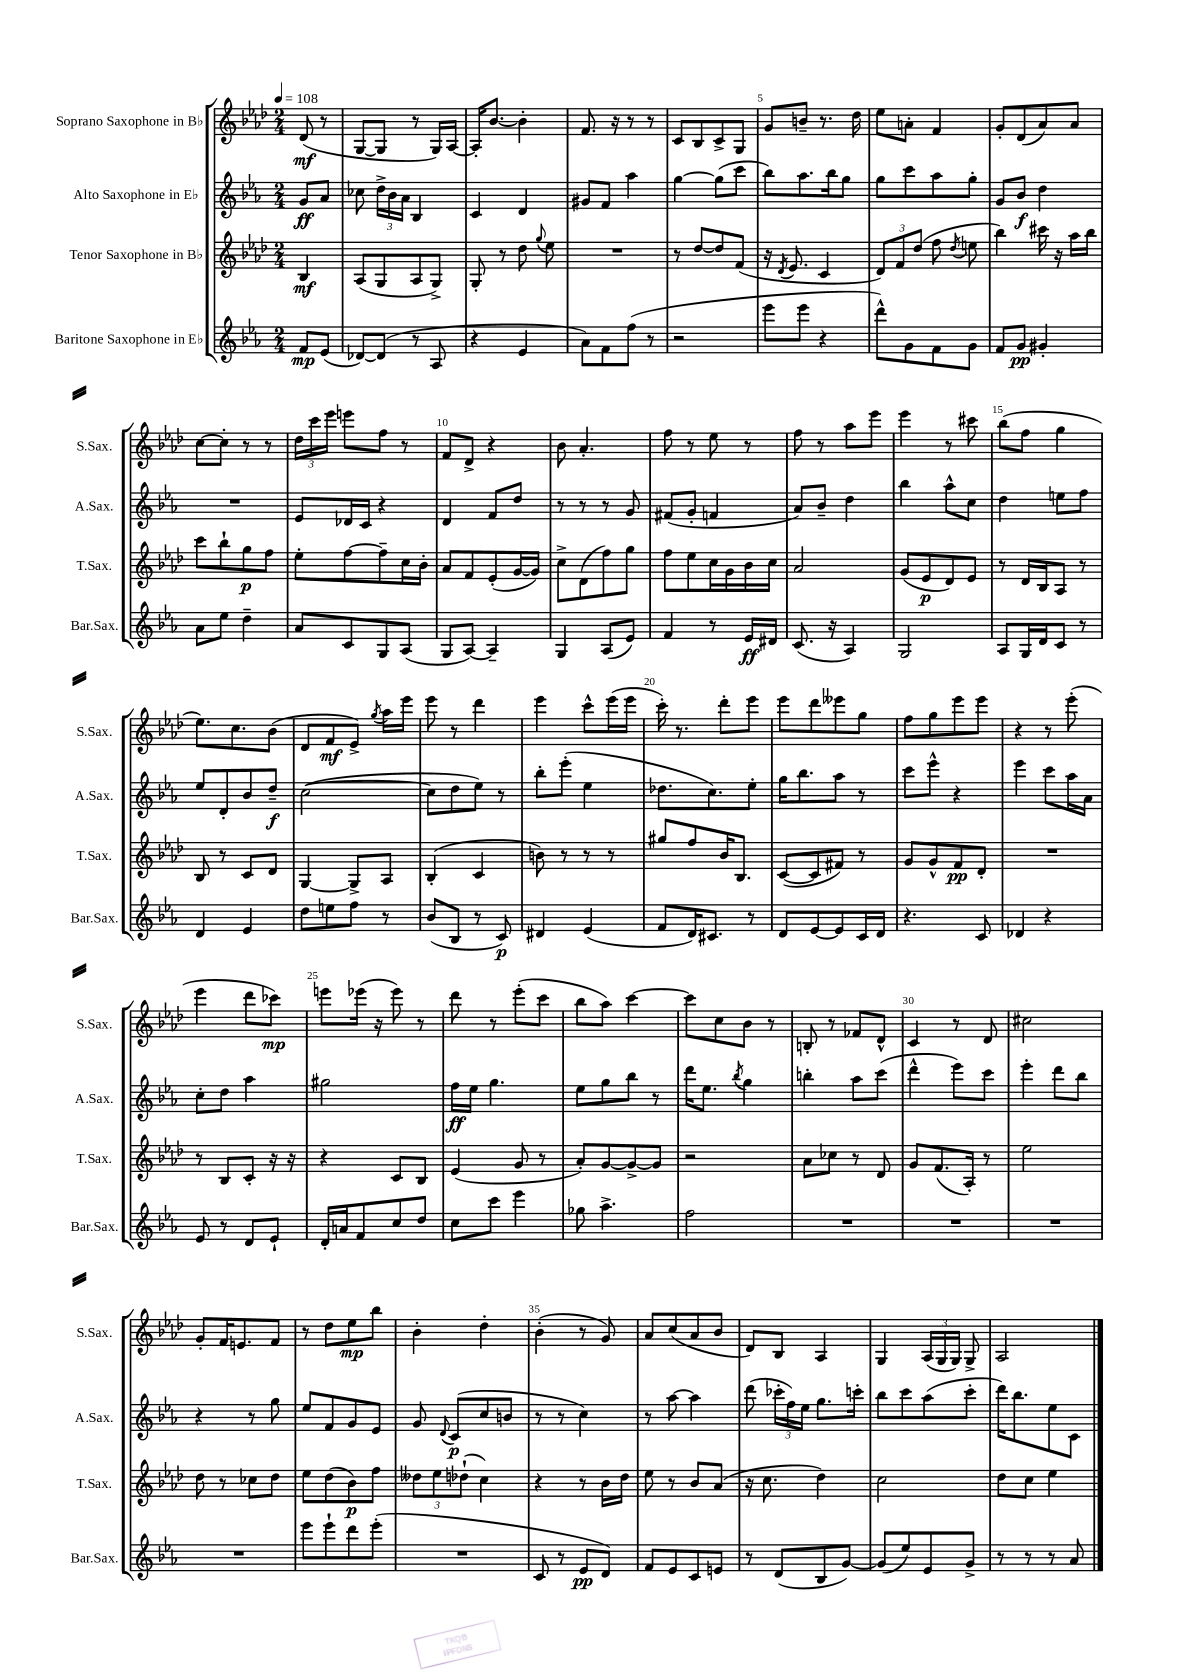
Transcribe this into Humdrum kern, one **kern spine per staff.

**kern	**dynam	**kern	**dynam	**kern	**dynam	**kern	**dynam
*part4	*part4	*part3	*part3	*part2	*part2	*part1	*part1
*staff4	*staff4	*staff3	*staff3	*staff2	*staff2	*staff1	*staff1
*I"Baritone Saxophone in E♭	*	*I"Tenor Saxophone in B♭	*	*I"Alto Saxophone in E♭	*	*I"Soprano Saxophone in B♭	*
*I'Bar.Sax.	*	*I'T.Sax.	*	*I'A.Sax.	*	*I'S.Sax.	*
*clefG2	*	*clefG2	*	*clefG2	*	*clefG2	*
*k[b-e-a-]	*	*k[b-e-a-d-]	*	*k[b-e-a-]	*	*k[b-e-a-d-]	*
*M2/4	*	*M2/4	*	*M2/4	*	*M2/4	*
*MM108	*	*MM108	*	*MM108	*	*MM108	*
=	=	=	=	=	=	=	=
8f/L	mp	4B-/	mf	8g/L	ff	(8d-/	mf
(8e-/J	.	.	.	8a-/J	.	8r	.
=1	=1	=1	=1	=1	=1	=1	=1
[8d-X/L)	.	(8A-/L	.	8cc-X\	.	[8G/L	.
(8d-/J]	.	8G/	.	24dd^\LL	.	8G/J]	.
.	.	.	.	24b-\	.	.	.
.	.	.	.	24a-\JJ	.	.	.
8r	.	8A-/	.	4B-/	.	8r	.
8A-/	.	8G^/J)	.	.	.	16G/LL)	.
.	.	.	.	.	.	[16A-/JJ	.
=2	=2	=2	=2	=2	=2	=2	=2
4r	.	8G'/	.	4c/	.	16A-'/KL]	.
.	.	.	.	.	.	[8.b-/J	.
.	.	8r	.	.	.	.	.
4e-/	.	8dd-\	.	4d/	.	4b-'\]	.
.	.	8qqgg/	.	.	.	.	.
.	.	8ee-\	.	.	.	.	.
=3	=3	=3	=3	=3	=3	=3	=3
8a-\L)	.	2r	.	8g#X/L	.	8.f/	.
8f\	.	.	.	8f/J	.	.	.
.	.	.	.	.	.	16r	.
(8ff\J	.	.	.	4aa-\	.	8r	.
8r	.	.	.	.	.	8r	.
=4	=4	=4	=4	=4	=4	=4	=4
2r	.	8r	.	[4gg\	.	8c/L	.
.	.	[8dd-/L	.	.	.	8B-/	.
.	.	8dd-/]	.	(8gg\L]	.	8c^/	.
.	.	(8f/J	.	8ccc\J	.	8G/J	.
=5	=5	=5	=5	=5	=5	=5	=5
8eee-\L	.	16r	.	8bb-\L)	.	8g/L	.
.	.	8qd-/	.	.	.	.	.
.	.	8.e-/	.	.	.	.	.
8eee-\J	.	.	.	8.aa-\	.	8bn~/J	.
4r	.	4c/	.	.	.	8.r	.
.	.	.	.	16bb-\k	.	.	.
.	.	.	.	8gg\J	.	.	.
.	.	.	.	.	.	16dd-\	.
=6	=6	=6	=6	=6	=6	=6	=6
8ddd^^\L)	.	12d-/L)	.	8gg\L	.	8ee-\L	.
.	.	12f/	.	.	.	.	.
8g\	.	.	.	8ccc\	.	8an'\J	.
.	.	(12dd-/J	.	.	.	.	.
8f\	.	8ff\	.	8aa-\	.	4f/	.
.	.	8qdd-/	.	.	.	.	.
8g\J	.	8een\	.	8gg'\J	.	.	.
=7	=7	=7	=7	=7	=7	=7	=7
8f/L	.	4bb-\)	.	8g/L	.	8g'/L	.
8g/J	pp	.	.	8b-/J	f	(8d-/	.
4g#X'/	.	16ccc#X\	.	4dd\	.	8a-/)	.
.	.	16r	.	.	.	.	.
.	.	16aa-\LL	.	.	.	8a-/J	.
.	.	16bb-\JJ	.	.	.	.	.
!!LO:LB:g=z
=8	=8	=8	=8	=8	=8	=8	=8
8a-\L	.	8ccc\L	.	2r	.	[8cc\L	.
8ee-\J	.	8bb-`\	.	.	.	8cc'\J]	.
4dd~\	.	8gg\	p	.	.	8r	.
.	.	8ff\J	.	.	.	8r	.
=9	=9	=9	=9	=9	=9	=9	=9
8a-/L	.	8ee-'\L	.	8e-/L	.	24dd-\LL	.
.	.	.	.	.	.	24ccc\	.
.	.	.	.	.	.	24eee-\JJ	.
8c/	.	[8ff\	.	16d-X/L	.	8eeen\L	.
.	.	.	.	16c/JJ	.	.	.
8G/	.	8ff~\]	.	4r	.	8ff\J	.
(8A-/J	.	16cc\L	.	.	.	8r	.
.	.	16b-'\JJ	.	.	.	.	.
=10	=10	=10	=10	=10	=10	=10	=10
8G/L	.	8a-/L	.	4d/	.	8f/L	.
[8A-/J)	.	8f/	.	.	.	8d-^/J	.
4A-~/]	.	(8e-'/	.	8f/L	.	4r	.
.	.	[16g/L	.	8dd/J	.	.	.
.	.	16g/JJ])	.	.	.	.	.
=11	=11	=11	=11	=11	=11	=11	=11
4G/	.	8cc^\L	.	8r	.	8b-\	.
.	.	(8d-\	.	8r	.	4.a-'/	.
(8A-/L	.	8ff\)	.	8r	.	.	.
8e-/J)	.	8gg\J	.	8g/	.	.	.
=12	=12	=12	=12	=12	=12	=12	=12
4f/	.	8ff\L	.	(8f#X/L	.	8ff\	.
.	.	8ee-\	.	8g'/J	.	8r	.
8r	.	16cc\L	.	4fn/	.	8ee-\	.
.	.	16g\	.	.	.	.	.
16e-/LL	ff	16b-\	.	.	.	8r	.
16d#X/JJ	.	16cc\JJ	.	.	.	.	.
=13	=13	=13	=13	=13	=13	=13	=13
(8.c/	.	2a-/	.	8a-/L)	.	8ff\	.
.	.	.	.	8b-~/J	.	8r	.
16r	.	.	.	.	.	.	.
4A-/)	.	.	.	4dd\	.	8aa-\L	.
.	.	.	.	.	.	8eee-\J	.
=14	=14	=14	=14	=14	=14	=14	=14
2G/	.	(8g/L	.	4bb-\	.	4eee-\	.
.	.	8e-/	p	.	.	.	.
.	.	8d-/)	.	8aa-^^\L	.	8r	.
.	.	8e-/J	.	8cc\J	.	8ccc#X\	.
=15	=15	=15	=15	=15	=15	=15	=15
8A-/L	.	8r	.	4dd\	.	(8bb-\L	.
16G/L	.	16d-/LL	.	.	.	8ff\J	.
16d/J	.	16B-/J	.	.	.	.	.
8c/J	.	8A-/J	.	8een\L	.	4gg\	.
8r	.	8r	.	8ff\J	.	.	.
!!LO:LB:g=z
=16	=16	=16	=16	=16	=16	=16	=16
4d/	.	8B-/	.	8ee-/L	.	8.ee-\L)	.
.	.	8r	.	8d'/	.	.	.
.	.	.	.	.	.	8.cc\	.
4e-/	.	8c/L	.	8b-/	.	.	.
.	.	8d-/J	.	8dd~/J	f	(8b-\J	.
=17	=17	=17	=17	=17	=17	=17	=17
8dd\L	.	[4G/	.	([2cc\	.	8d-/L	.
8een\	.	.	.	.	.	8f/	mf
8ff\J	.	8G^/L]	.	.	.	8e-^/J)	.
.	.	.	.	.	.	8qgg/	.
8r	.	8A-/J	.	.	.	16aa-\LL	.
.	.	.	.	.	.	16eee-\JJ	.
=18	=18	=18	=18	=18	=18	=18	=18
(8b-/L	.	(4B-'/	.	8cc\L]	.	8eee-\	.
8B-/J	.	.	.	8dd\	.	8r	.
8r	.	4c/	.	8ee-\J)	.	4ddd-\	.
8c/)	p	.	.	8r	.	.	.
=19	=19	=19	=19	=19	=19	=19	=19
4d#X/	.	8bn\)	.	8bb-'\L	.	4eee-\	.
.	.	8r	.	(8eee-'\J	.	.	.
(4e-/	.	8r	.	4ee-\	.	8ccc^^\L	.
.	.	8r	.	.	.	(16eee-\L	.
.	.	.	.	.	.	16eee-\JJ	.
=20	=20	=20	=20	=20	=20	=20	=20
8f/L	.	8gg#X/L	.	8.dd-X\L	.	16ccc'\)	.
.	.	.	.	.	.	8.r	.
16d/K)	.	8ff/	.	.	.	.	.
8.c#X/J	.	.	.	8.cc\)	.	.	.
.	.	16b-/K	.	.	.	8ddd-'\L	.
.	.	8.B-/J	.	.	.	.	.
8r	.	.	.	8ee-'\J	.	8eee-\J	.
=21	=21	=21	=21	=21	=21	=21	=21
8d/L	.	([8c/L	.	16gg\KL	.	8eee-\L	.
.	.	.	.	8.bb-\	.	.	.
[8e-/	.	8c/]	.	.	.	8ddd-\	.
8e-/]	.	8f#X/J)	.	8aa-\J	.	8eee--X\	.
16c/L	.	8r	.	8r	.	8gg\J	.
16d/JJ	.	.	.	.	.	.	.
=22	=22	=22	=22	=22	=22	=22	=22
4.r	.	8g/L	.	8ccc\L	.	8ff\L	.
.	.	8g^^/	.	8eee-^^\J	.	8gg\	.
.	.	8f/	pp	4r	.	8eee-\	.
8c/	.	8d-'/J	.	.	.	8eee-\J	.
=23	=23	=23	=23	=23	=23	=23	=23
4d-X/	.	2r	.	4eee-\	.	4r	.
4r	.	.	.	8ccc\L	.	8r	.
.	.	.	.	16aa-\L	.	(8eee-'\	.
.	.	.	.	16a-\JJ	.	.	.
!!LO:LB:g=z
=24	=24	=24	=24	=24	=24	=24	=24
8e-/	.	8r	.	8cc'\L	.	4eee-\	.
8r	.	8B-/L	.	8dd\J	.	.	.
8d/L	.	8c'/J	.	4aa-\	.	8ddd-\L	.
8e-`/J	.	16r	.	.	.	8ccc-X\J)	mp
.	.	16r	.	.	.	.	.
=25	=25	=25	=25	=25	=25	=25	=25
16d'/LL	.	4r	.	2gg#X\	.	8eeen\L	.
16an/J	.	.	.	.	.	.	.
8f/	.	.	.	.	.	(16eee-X\Jk	.
.	.	.	.	.	.	16r	.
8cc/	.	8c/L	.	.	.	8eee-\)	.
8dd/J	.	8B-/J	.	.	.	8r	.
=26	=26	=26	=26	=26	=26	=26	=26
8cc\L	.	(4e-/	.	16ff\LL	ff	8ddd-\	.
.	.	.	.	16ee-\JJ	.	.	.
8ccc\J	.	.	.	4.gg\	.	8r	.
4eee-\	.	8g/	.	.	.	(8eee-'\L	.
.	.	8r	.	.	.	8ccc\J	.
=27	=27	=27	=27	=27	=27	=27	=27
8gg-X\	.	8a-'/L)	.	8ee-\L	.	8bb-\L	.
4.aa-^\	.	[8g/	.	8gg\	.	8aa-\J)	.
.	.	8g^/_	.	8bb-\J	.	[4ccc\	.
.	.	8g/J]	.	8r	.	.	.
=28	=28	=28	=28	=28	=28	=28	=28
2ff\	.	2r	.	16ddd\KL	.	8ccc\L]	.
.	.	.	.	8.ee-\J	.	.	.
.	.	.	.	.	.	8cc\	.
.	.	.	.	8qbb-/	.	.	.
.	.	.	.	4gg\	.	8b-\J	.
.	.	.	.	.	.	8r	.
=29	=29	=29	=29	=29	=29	=29	=29
2r	.	8a-\L	.	4bbn'\	.	8Bn'/	.
.	.	8cc-X\J	.	.	.	8r	.
.	.	8r	.	8aa-\L	.	8f-X/L	.
.	.	8d-/	.	(8ccc\J	.	8d-^^/J	.
=30	=30	=30	=30	=30	=30	=30	=30
2r	.	8g/L	.	4ddd^^\	.	4c/	.
.	.	(8.f/	.	.	.	.	.
.	.	.	.	8eee-\L)	.	8r	.
.	.	16A-'/Jk)	.	.	.	.	.
.	.	8r	.	8ccc\J	.	8d-/	.
=31	=31	=31	=31	=31	=31	=31	=31
2r	.	2ee-\	.	4eee-'\	.	2cc#X\	.
.	.	.	.	8ddd\L	.	.	.
.	.	.	.	8bb-\J	.	.	.
!!LO:LB:g=z
=32	=32	=32	=32	=32	=32	=32	=32
2r	.	8dd-\	.	4r	.	8g'/L	.
.	.	8r	.	.	.	16f/K	.
.	.	.	.	.	.	8.en/	.
.	.	8cc-X\L	.	8r	.	.	.
.	.	8dd-\J	.	8gg\	.	8f/J	.
=33	=33	=33	=33	=33	=33	=33	=33
8eee-\L	.	8ee-\L	.	8ee-/L	.	8r	.
8eee-`\	.	(8dd-\	.	8f/	.	8dd-\L	.
8ddd\	.	8b-\)	p	8g/	.	8ee-\	mp
(8eee-'\J	.	8ff\J	.	8e-/J	.	8bb-\J	.
=34	=34	=34	=34	=34	=34	=34	=34
2r	.	12dd--X\L	.	8g/	.	4b-'\	.
.	.	12ee-\	.	.	.	.	.
.	.	.	.	8qqd/	.	.	.
.	.	.	.	(8c/L	p	.	.
.	.	(12dd-X`\J	.	.	.	.	.
.	.	4cc\)	.	8cc/	.	4dd-'\	.
.	.	.	.	8bn/J	.	.	.
=35	=35	=35	=35	=35	=35	=35	=35
8c/	.	4r	.	8r	.	(4b-'\	.
8r	.	.	.	8r	.	.	.
8e-/L	pp	8r	.	4cc\)	.	8r	.
8d/J)	.	16b-\LL	.	.	.	8g/)	.
.	.	16dd-\JJ	.	.	.	.	.
=36	=36	=36	=36	=36	=36	=36	=36
8f/L	.	8ee-\	.	8r	.	8a-/L	.
8e-/	.	8r	.	[8aa-\	.	(8cc/	.
8c/	.	8b-/L	.	4aa-\]	.	8a-/	.
8en/J	.	(8a-/J	.	.	.	8b-/J	.
=37	=37	=37	=37	=37	=37	=37	=37
8r	.	16r	.	(8ddd\	.	8d-/L)	.
.	.	8.cc\	.	.	.	.	.
(8d/L	.	.	.	24ccc-X'\LL	.	8B-/J	.
.	.	.	.	24ff\)	.	.	.
.	.	.	.	24ee-\JJ	.	.	.
8B-/	.	4dd-\)	.	8.gg\L	.	4A-/	.
[8g/J)	.	.	.	.	.	.	.
.	.	.	.	16cccn'\Jk	.	.	.
=38	=38	=38	=38	=38	=38	=38	=38
(8g/L]	.	2cc\	.	8bb-\L	.	4G/	.
8ee-/)	.	.	.	8ccc\	.	.	.
8e-/	.	.	.	(8aa-\	.	(24A-/LL	.
.	.	.	.	.	.	24G/	.
.	.	.	.	.	.	24G/JJ)	.
8g^/J	.	.	.	8ccc'\J	.	8G^/	.
=39	=39	=39	=39	=39	=39	=39	=39
8r	.	8dd-\L	.	16ddd\KL)	.	2A-/	.
.	.	.	.	8.bb-\	.	.	.
8r	.	8cc\J	.	.	.	.	.
8r	.	4ee-\	.	8ee-\	.	.	.
8a-/	.	.	.	8c\J	.	.	.
==	==	==	==	==	==	==	==
*-	*-	*-	*-	*-	*-	*-	*-
